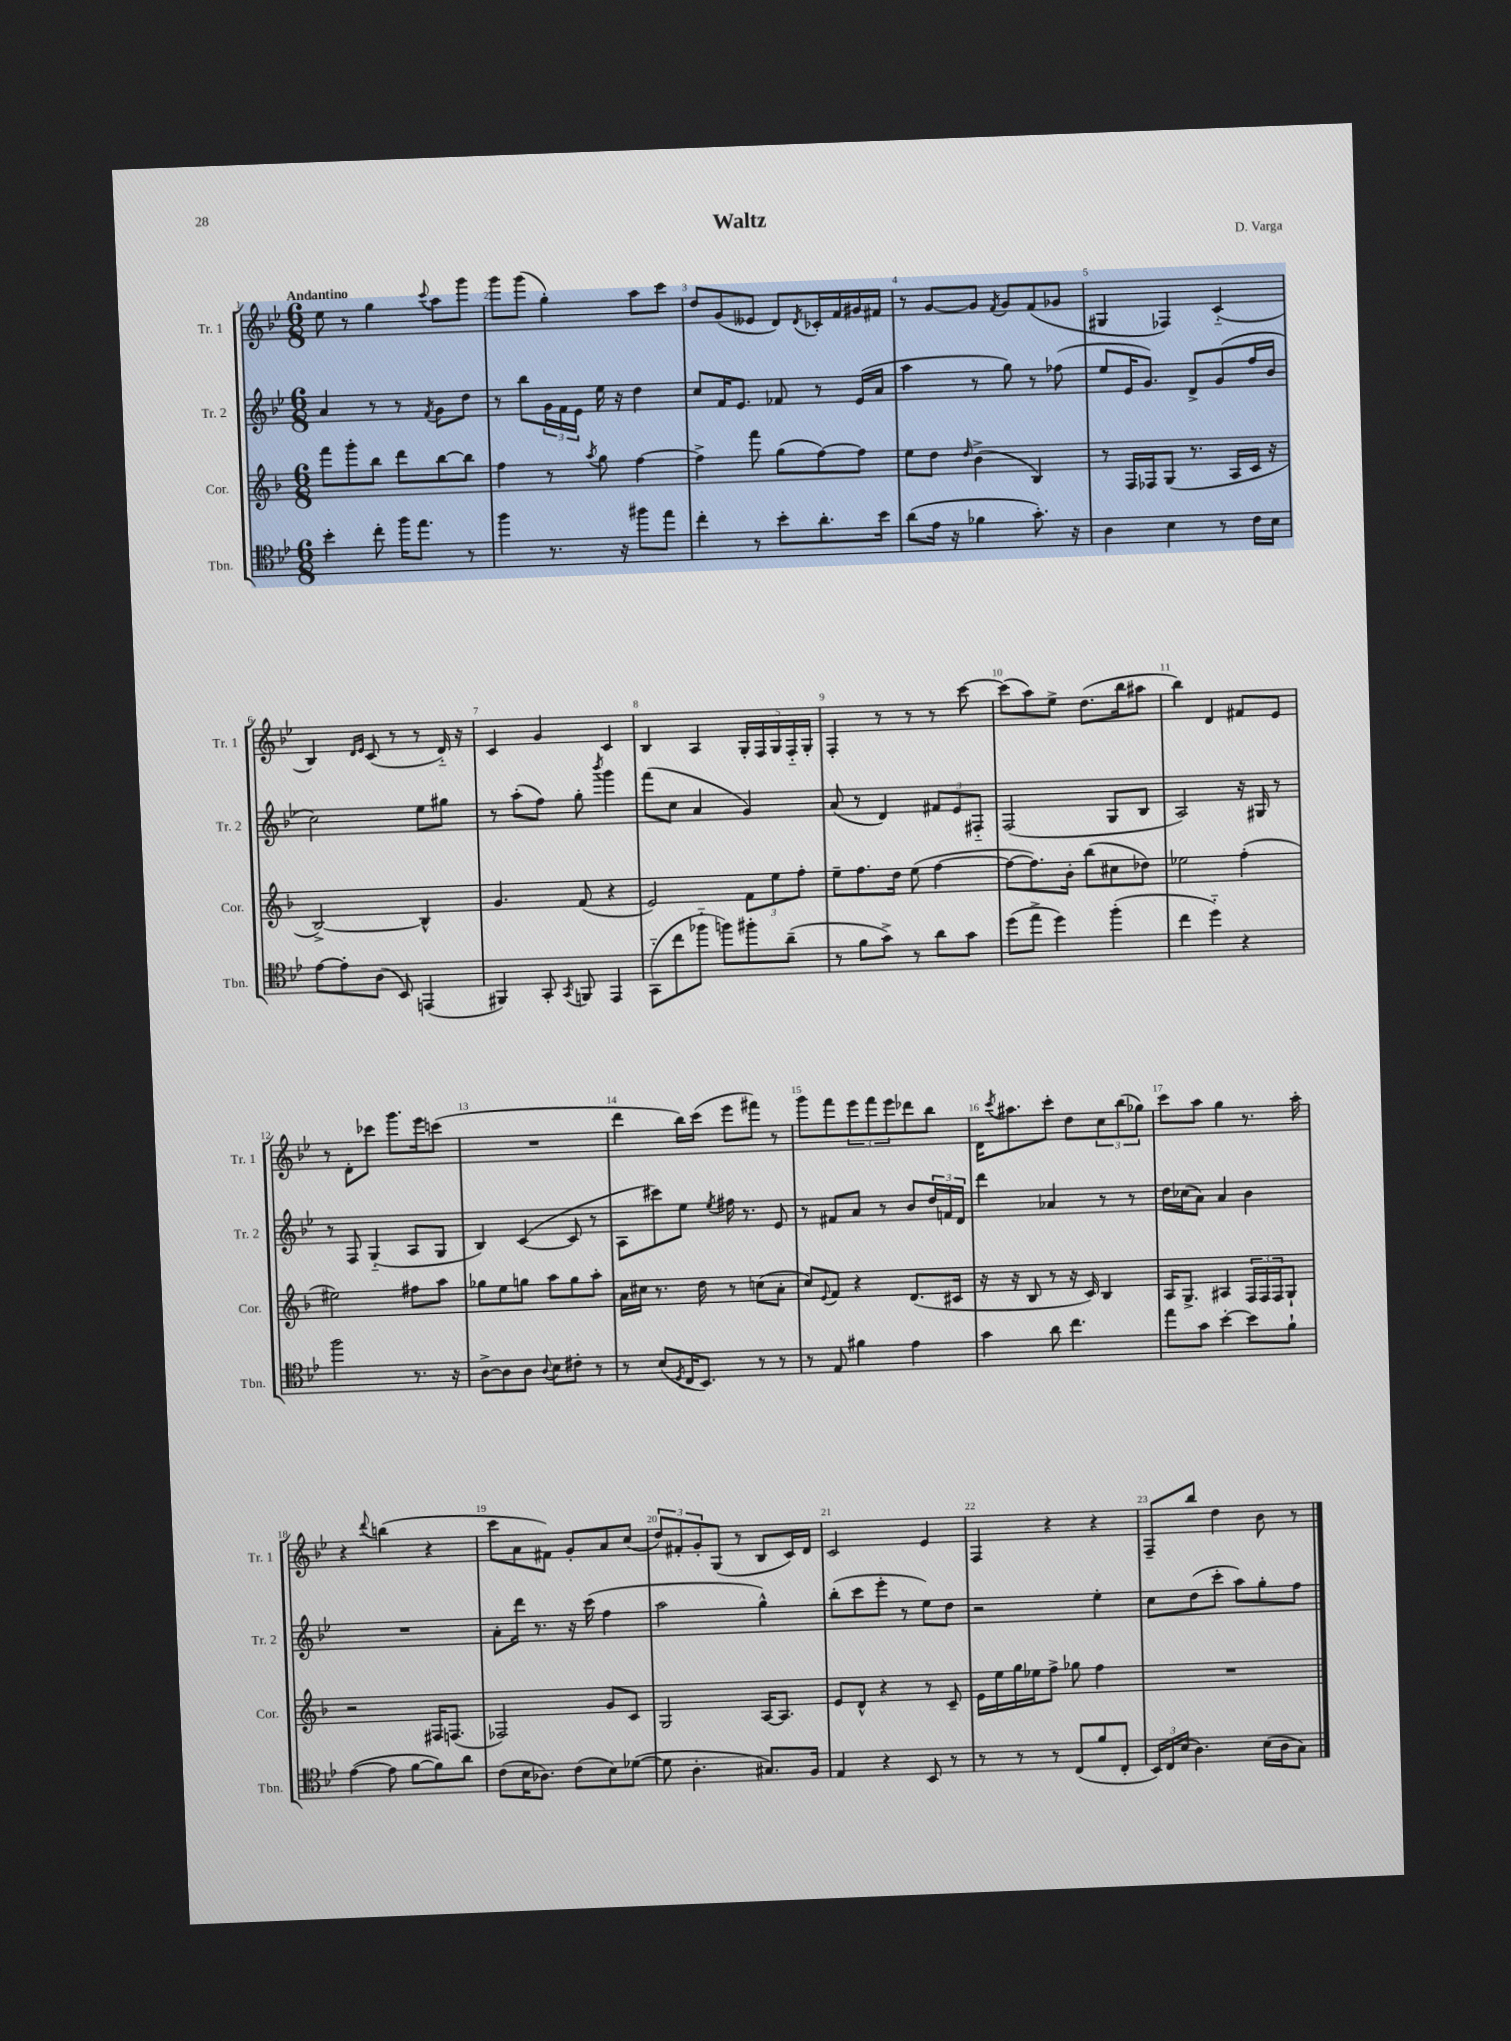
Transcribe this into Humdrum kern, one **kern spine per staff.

**kern	**kern	**kern	**kern
*staff4	*staff3	*staff2	*staff1
*clefC4	*clefG2	*clefG2	*clefG2
*k[b-e-]	*k[b-]	*k[b-e-]	*k[b-e-]
*M6/8	*M6/8	*M6/8	*M6/8
4b-'	8fff	4a	8ee-
.	8ggg'	.	8r
8cc'	8bb-	8r	4gg
16ff	8ddd	8r	.
8.ee-	.	.	.
.	.	8qf	8qqccc
.	[8bb-	8g	8aa
8r	8bb-]	8dd	8ggg
=	=	=	=
4ff	4ff	8r	8ggg
.	.	8bb-	(8ggg
8.r	8r	24g	4gg')
.	.	24f	.
.	.	24e-	.
.	8qaa	.	.
.	8gg	16ee-	.
16r	.	16r	.
8ff#	[4ff	4dd	8aa
8ee-	.	.	8ccc
=	=	=	=
4cc'	4ff^]	8cc	8dd
.	.	16f	(8g
.	.	8.e-	.
8r	8fff	.	8e--
8b-'	(8gg	8f-	8d)
.	.	.	8qd
8.a'	[8ff)	8r	16c-'
.	.	.	16f
.	8ff]	(16e-	16g#
16b-	.	16a	16f#
=	=	=	=
(8a	8ee	4aa	8r
16e-	8dd	.	[8g
16r	.	.	.
.	16qqdd	.	.
4f-	(4b-^	8r	8g]
.	.	.	8qf
.	.	8gg)	8g
8.g')	4B-)	8r	(8f
.	.	(8ff-	8g-
16r	.	.	.
=	=	=	=
4A	8r	8ee-	4G#
.	16F	16e-	.
.	16F-	8.g)	.
4B-	(8G	.	4F-)
.	8.r	8d^	.
8r	.	(8g	(4c'~
.	16A	.	.
16c	16c	16ff	.
16B-	16r	16b-	.
=	=	=	=
[8e-	[2B-^)	2cc)	4B-)
8e-']	.	.	.
.	.	.	16qqd
.	.	.	16qqe-
(8A	.	.	(8c
8BB-)	.	.	8r
(4EE	4B-^^]	8ee-	8r
.	.	8gg#	16d'~)
.	.	.	16r
=	=	=	=
4FF#)	4.g	8r	4c
.	.	(8aa'	.
8GG'	.	8ff)	4g
8qGG	.	.	.
8FF	(8f	8gg'	.
.	.	8qbbb-	.
4EE-	4r	4ggg	4c
=	=	=	=
(8GG'~	2e)	(8fff	4B-
8cc	.	8cc	.
8ff-'~	.	4a	4A
8ff)	.	.	.
8ff#'	12f	4g)	20G'
.	.	.	20F
.	12ee	.	.
.	.	.	20G
(8a~	.	.	.
.	.	.	20F'~
.	12ff'	.	.
.	.	.	20G'
=	=	=	=
8r	8ee~	(8a	4F'
8f	8.ff	8r	.
8g^)	.	4d)	8r
.	16dd	.	.
8r	(8ee	.	8r
8a	[4ff	12f#	8r
.	.	12e-	.
8g	.	.	[8ccc
.	.	12F#'~	.
=	=	=	=
(8dd	8ff_	(2F	(8ccc]
8ee-^	8.ff])	.	8aa)
4dd)	.	.	8ee-^
.	16b-'	.	.
.	(8bb-	.	(8.dd
(4ff'	8cc#	8G	.
.	.	.	16bb-
.	8dd-)	8B-	8aa#
=	=	=	=
4cc	2ee-	2A)	4bb-)
4dd'~)	.	.	4d
4r	(4ff'	16r	8f#
.	.	16G#	.
.	.	8r	8e-
=	=	=	=
2ff	2ee#)	8r	8r
.	.	8F	8d'
.	.	(4G'~	8ccc-
.	.	.	8.ggg
8.r	8ff#	8A	.
.	.	.	16eee-
.	8aa	8G	(8ccc
16r	.	.	.
=	=	=	=
[8A^	8gg-	4B-)	2.r
8A]	8ee	.	.
8A	8gg	([4c	.
8qqA	.	.	.
8B-	8aa	.	.
8c#'	8gg	8c]	.
8r	8aa'	8r	.
=	=	=	=
8r	16a	8A	4ddd
.	16cc#	.	.
(8B-	8.r	8ccc#)	.
8qD	.	.	.
16C	.	8ee-	16bb-)
8.BB-)	16dd	.	(16ccc
.	.	8qee-	.
.	8r	16ff#	8eee-
.	.	8.r	.
8r	(8cc	.	8fff#)
8r	8a'	8e-	8r
=	=	=	=
8r	8cc)	8r	8ggg
.	8qqe	.	.
8E-	8f	8f#	8fff
4f#	4r	8a	12eee-
.	.	.	12fff
.	.	8r	.
.	.	.	12eee-
4e-	(8.d	8b-	8ddd-
.	.	24dd	8bb-
.	.	24f	.
.	16c#	.	.
.	.	24d	.
=	=	=	=
4g	16r	4ddd	16d
.	.	.	8qccc
.	16r	.	8.aa#
.	8B-	.	.
8a	8r	4a-	8ccc'
4.cc	16r	.	8dd
.	16c)	.	.
.	4B-	8r	12cc
.	.	.	(12bb-
.	.	8r	.
.	.	.	12gg-)
=	=	=	=
8ee-	16A	16dd	8ccc
.	8.G^	(16cc-	.
8g	.	8a)	8aa
[4b-'	4A#	4a	4gg
8b-]	24F	4b-	8.r
.	24F	.	.
.	24F	.	.
8f`	8G`	.	.
.	.	.	16aa'
=	=	=	=
([4e-	2r	2.r	4r
.	.	.	8qqddd
8e-]	.	.	(4bb
[8f	.	.	.
8f])	16F#	.	4r
.	(8.F	.	.
8a	.	.	.
=	=	=	=
(8c	2F-)	8a'	8ccc
16B-	.	16ddd	8a
8.A-)	.	8.r	.
.	.	.	8f#)
(8c	.	16r	8g'
.	.	(16ccc	.
8B-)	8g	4ff	8a
([8d-	8c	.	(8cc
=	=	=	=
8d-]	2G	2aa	12dd)
.	.	.	12f#'
4.A'	.	.	.
.	.	.	12g'
.	.	.	(8G
.	.	.	8r
8.G#)	[16A	4gg^^)	8B-
.	8.A]	.	.
.	.	.	16c)
16F	.	.	16d
=	=	=	=
4E-	8e	(8bb-'	2c
.	8d^^	8ccc	.
4r	4r	8eee-'	.
.	.	8r	.
8BB-	8r	8ee-)	4e-
8r	8c~	8dd	.
=	=	=	=
8r	16e	2r	4F
.	16ee	.	.
8r	16gg	.	.
.	16ee-	.	.
8r	8ff^	.	4r
(8C	8gg-	.	.
8f	4ff	4ee-'	4r
8C'	.	.	.
=	=	=	=
24BB-)	2.r	8cc	8F~
24C	.	.	.
(24B-	.	.	.
4.A)	.	(8dd	8bb-
.	.	8ccc'	4dd
.	.	8aa)	.
(16B-	.	8gg'	8b-
16A	.	.	.
8G)	.	8ff	8r
==	==	==	==
*-	*-	*-	*-
